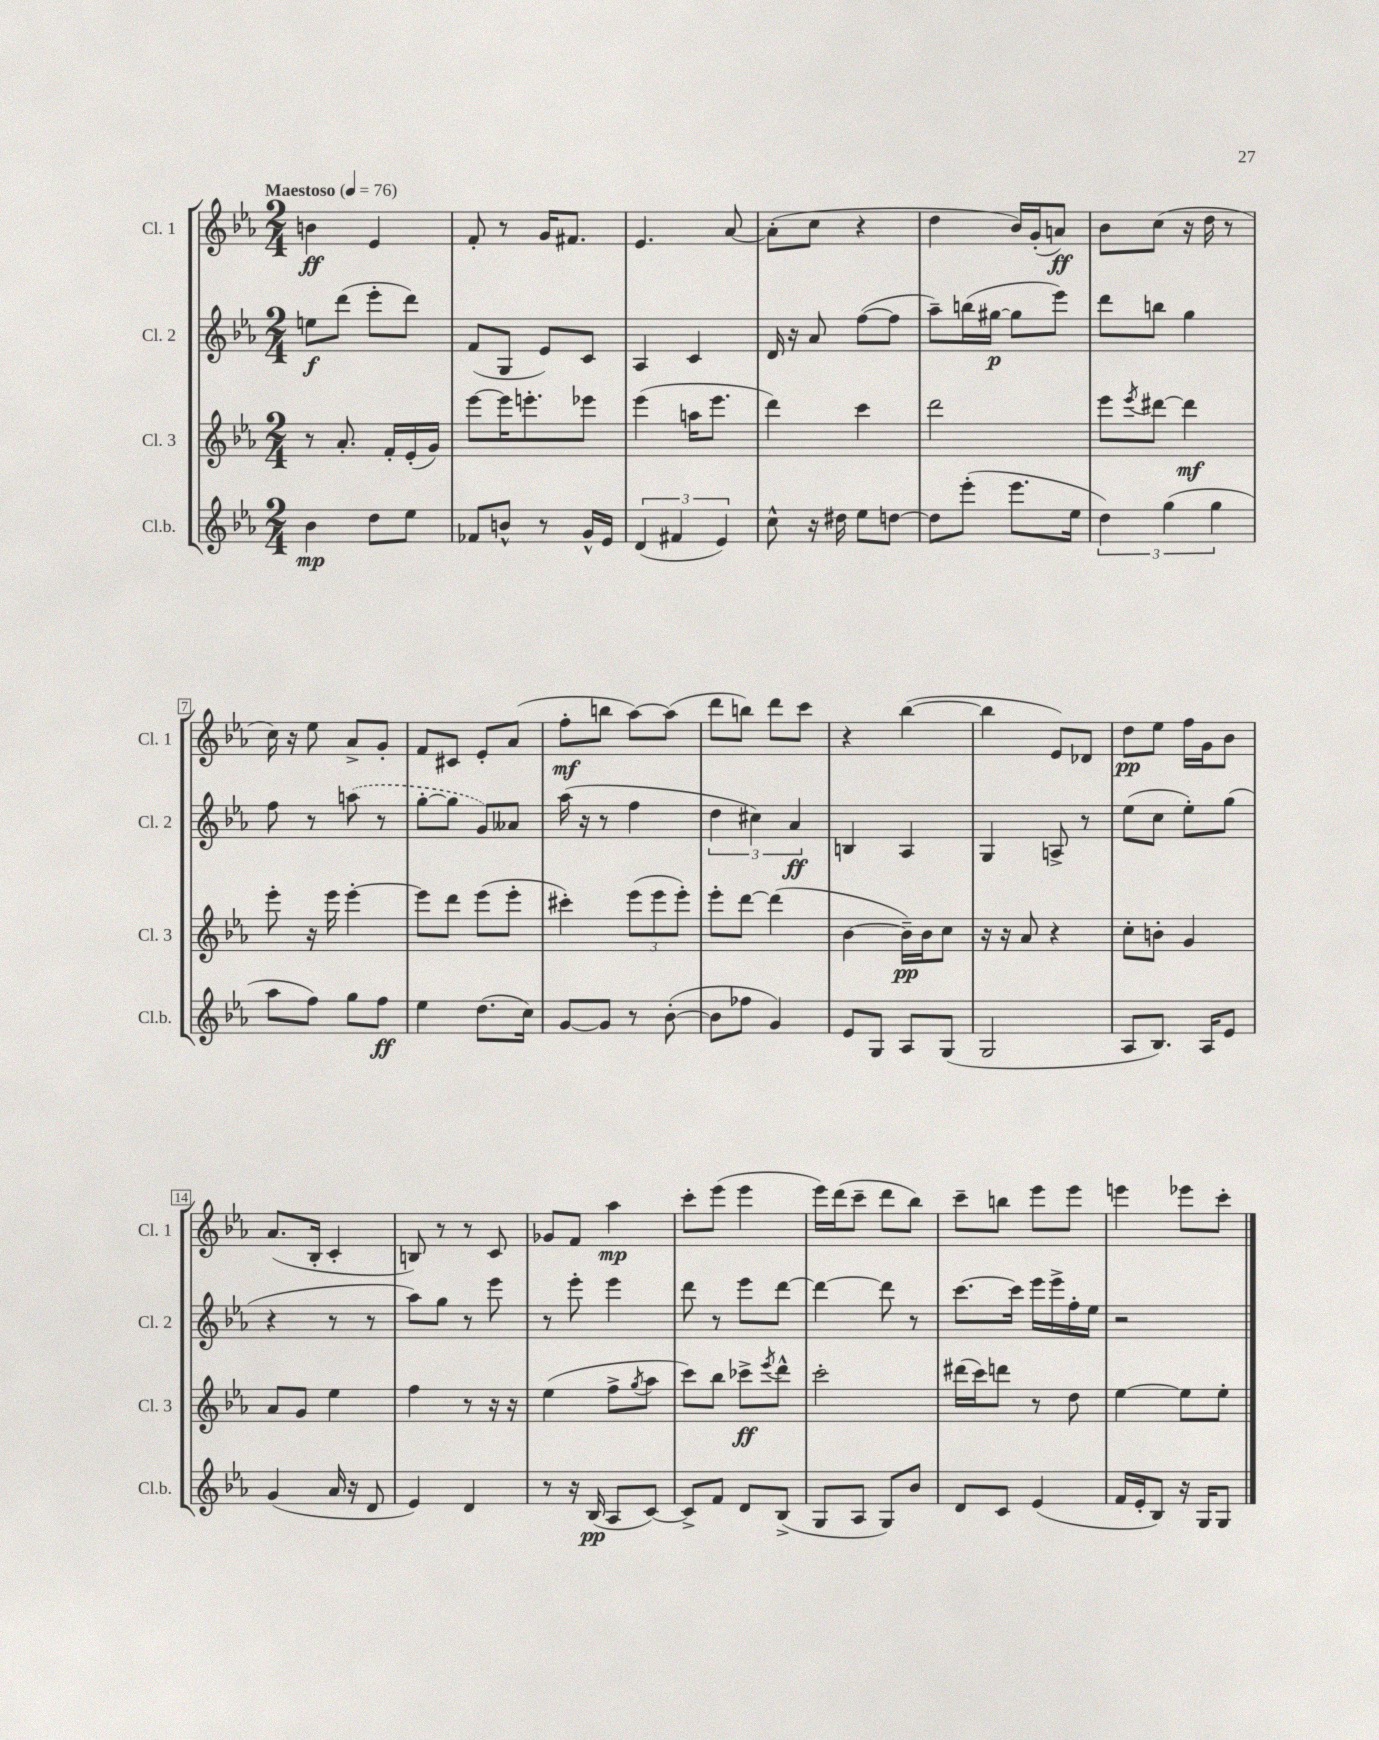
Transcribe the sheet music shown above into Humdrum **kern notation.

**kern	**dynam	**kern	**dynam	**kern	**dynam	**kern	**dynam
*part4	*part4	*part3	*part3	*part2	*part2	*part1	*part1
*staff4	*staff4	*staff3	*staff3	*staff2	*staff2	*staff1	*staff1
*I"Cl.b.	*	*I"Cl. 3	*	*I"Cl. 2	*	*I"Cl. 1	*
*I'Cl.b.	*	*I'Cl. 3	*	*I'Cl. 2	*	*I'Cl. 1	*
*clefG2	*	*clefG2	*	*clefG2	*	*clefG2	*
*k[b-e-a-]	*	*k[b-e-a-]	*	*k[b-e-a-]	*	*k[b-e-a-]	*
*M2/4	*	*M2/4	*	*M2/4	*	*M2/4	*
*MM76	*	*MM76	*	*MM76	*	*MM76	*
=1	=1	=1	=1	=1	=1	=1	=1
!	!	!	!	!	!	!LO:TX:a:B:t=Maestoso	!
4b-\	mp	8r	.	8een\L	f	4bn\	ff
.	.	8.a-'/	.	(8ddd\J	.	.	.
8dd\L	.	.	.	8eee-'\L	.	4e-/	.
.	.	16f'/LL	.	.	.	.	.
8ee-\J	.	(16e-'/	.	8ddd\J)	.	.	.
.	.	16g/JJ)	.	.	.	.	.
=2	=2	=2	=2	=2	=2	=2	=2
8f-X/L	.	[8eee-\L	.	(8f/L	.	8f'/	.
8bn^^/J	.	16eee-\K]	.	8G/J	.	8r	.
.	.	8.eeen'\	.	.	.	.	.
8r	.	.	.	8e-/L)	.	16g/KL	.
.	.	.	.	.	.	8.f#X/J	.
16g^^/LL	.	8eee-X\J	.	8c/J	.	.	.
16e-/JJ	.	.	.	.	.	.	.
=3	=3	=3	=3	=3	=3	=3	=3
(6d/	.	(4eee-\	.	4A-/	.	4.e-/	.
6f#X/	.	.	.	.	.	.	.
.	.	16aan\KL	.	4c/	.	.	.
.	.	8.eee-\J	.	.	.	.	.
6e-/)	.	.	.	.	.	.	.
.	.	.	.	.	.	[8a-/	.
=4	=4	=4	=4	=4	=4	=4	=4
8cc^^\	.	4ddd\)	.	16d/	.	(8a-'\L]	.
.	.	.	.	16r	.	.	.
16r	.	.	.	8a-/	.	8cc\J	.
16dd#X\	.	.	.	.	.	.	.
8ee-\L	.	4ccc\	.	([8ff\L	.	4r	.
[8ddn\J	.	.	.	8ff\J]	.	.	.
=5	=5	=5	=5	=5	=5	=5	=5
8dd\L]	.	2ddd\	.	8aa-~\L)	.	4dd\	.
(8eee-'\J	.	.	.	(16bbn\L	.	.	.
.	.	.	.	[16gg#X\JJ	p	.	.
8.eee-\L	.	.	.	8gg#\L]	.	16b-/LL)	.
.	.	.	.	.	.	(16g'/J	.
.	.	.	.	8eee-\J)	.	8an/J)	ff
16ee-\Jk	.	.	.	.	.	.	.
=6	=6	=6	=6	=6	=6	=6	=6
6dd\)	.	8eee-\L	.	8ddd\L	.	8b-\L	.
.	.	8qeee-/	.	.	.	.	.
.	.	[8ddd#X\J	.	8bbn\J	.	(8cc\J	.
(6gg\	.	.	.	.	.	.	.
.	.	4ddd#\]	mf	4gg\	.	16r	.
.	.	.	.	.	.	16dd\	.
6gg\	.	.	.	.	.	.	.
.	.	.	.	.	.	8r	.
!!LO:LB:g=z
=7	=7	=7	=7	=7	=7	=7	=7
8aa-\L	.	8eee-'\	.	8ff\	.	16cc\)	.
.	.	.	.	.	.	16r	.
8ff\J)	.	16r	.	8r	.	8ee-\	.
.	.	16eee-\	.	.	.	.	.
8gg\L	.	[4eee-'\	.	(8aan\	.	8a-^/L	.
8ff\J	ff	.	.	8r	.	8g'/J	.
=8	=8	=8	=8	=8	=8	=8	=8
4ee-\	.	8eee-\L]	.	[8gg'\L	.	8f/L	.
.	.	8ddd\J	.	8gg\J]	.	8c#X/J	.
(8.dd\L	.	(8eee-\L	.	8g/L)	.	8e-'/L	.
.	.	8eee-'\J	.	8a--X/J	.	(8a-/J	.
16cc\Jk)	.	.	.	.	.	.	.
=9	=9	=9	=9	=9	=9	=9	=9
[8g/L	.	4ccc#X'\)	.	(16aa-\	.	8ff'\L	mf
.	.	.	.	16r	.	.	.
8g/J]	.	.	.	8r	.	8bbn\J	.
8r	.	(12eee-\L	.	4ff\	.	[8aa-\L)	.
.	.	12eee-\	.	.	.	.	.
([8b-'\	.	.	.	.	.	(8aa-\J]	.
.	.	12eee-'\J)	.	.	.	.	.
=10	=10	=10	=10	=10	=10	=10	=10
8b-\L]	.	8eee-'\L	.	6dd\	.	8ddd\L	.
8ff-X\J	.	[8ddd\J	.	.	.	8bbn\J)	.
.	.	.	.	6cc#X\)	.	.	.
4g/)	.	(4ddd\]	.	.	.	8ddd\L	.
.	.	.	.	6a-/	ff	.	.
.	.	.	.	.	.	8ccc\J	.
=11	=11	=11	=11	=11	=11	=11	=11
8e-/L	.	[4b-\	.	4Bn/	.	4r	.
8G/J	.	.	.	.	.	.	.
8A-/L	.	16b-~\LL])	pp	4A-/	.	([4bb-\	.
.	.	16b-\J	.	.	.	.	.
(8G/J	.	8cc\J	.	.	.	.	.
=12	=12	=12	=12	=12	=12	=12	=12
2G/	.	16r	.	4G/	.	4bb-\]	.
.	.	16r	.	.	.	.	.
.	.	8a-/	.	.	.	.	.
.	.	4r	.	8An^/	.	8e-/L)	.
.	.	.	.	8r	.	8d-X/J	.
=13	=13	=13	=13	=13	=13	=13	=13
8A-/L	.	8cc'\L	.	(8ee-\L	.	8dd\L	pp
8.B-/J)	.	8bn'\J	.	8cc\J	.	8ee-\J	.
.	.	4g/	.	8ee-'\L)	.	16ff\LL	.
16A-/KL	.	.	.	.	.	16g\J	.
8e-/J	.	.	.	(8gg\J	.	8b-\J	.
!!LO:LB:g=z
=14	=14	=14	=14	=14	=14	=14	=14
(4g/	.	8a-/L	.	4r	.	(8.a-/L	.
.	.	8g/J	.	.	.	.	.
.	.	.	.	.	.	16B-'/Jk	.
16a-/	.	4ee-\	.	8r	.	4c'/	.
16r	.	.	.	.	.	.	.
8d/	.	.	.	8r	.	.	.
=15	=15	=15	=15	=15	=15	=15	=15
4e-/)	.	4ff\	.	8aa-\L)	.	8Bn/)	.
.	.	.	.	8gg\J	.	8r	.
4d/	.	8r	.	8r	.	8r	.
.	.	16r	.	8eee-\	.	8c/	.
.	.	16r	.	.	.	.	.
=16	=16	=16	=16	=16	=16	=16	=16
8r	.	(4ee-\	.	8r	.	8g-X/L	.
16r	.	.	.	8eee-'\	.	8f/J	.
(16B-/	pp	.	.	.	.	.	.
8A-/L	.	8ff^\L	.	4eee-\	.	4aa-\	mp
.	.	8qgg/	.	.	.	.	.
[8c/J)	.	8aa-\J	.	.	.	.	.
=17	=17	=17	=17	=17	=17	=17	=17
8c^/L]	.	8ccc\L)	.	8ddd\	.	8ccc'\L	.
8f/J	.	8bb-\J	.	8r	.	(8eee-\J	.
8d/L	.	8ccc-X^\L	ff	8eee-\L	.	4eee-\	.
.	.	8qeee-/	.	.	.	.	.
(8B-^/J	.	8ddd^^\J	.	[8ddd\J	.	.	.
=18	=18	=18	=18	=18	=18	=18	=18
8G/L	.	2ccc'\	.	4ddd\_	.	16eee-\LL)	.
.	.	.	.	.	.	(16ddd\J	.
8A-/J	.	.	.	.	.	8ccc~\J	.
8G/L)	.	.	.	8ddd\]	.	8ddd\L	.
8b-/J	.	.	.	8r	.	8bb-\J)	.
=19	=19	=19	=19	=19	=19	=19	=19
8d/L	.	(16ddd#X\LL	.	[8.ccc\L	.	8ccc~\L	.
.	.	16ccc\J)	.	.	.	.	.
8c/J	.	8dddn\J	.	.	.	8bbn\J	.
.	.	.	.	16ccc\Jk]	.	.	.
(4e-/	.	8r	.	16eee-\LL	.	8eee-\L	.
.	.	.	.	16eee-^\	.	.	.
.	.	8dd\	.	16ff'\	.	8eee-\J	.
.	.	.	.	16ee-\JJ	.	.	.
=20	=20	=20	=20	=20	=20	=20	=20
16f/LL	.	[4ee-\	.	2r	.	4eeen\	.
16e-'/J	.	.	.	.	.	.	.
8B-/J)	.	.	.	.	.	.	.
16r	.	8ee-\L]	.	.	.	8eee-X\L	.
16G/KL	.	.	.	.	.	.	.
8G/J	.	8ee-'\J	.	.	.	8ccc'\J	.
==	==	==	==	==	==	==	==
*-	*-	*-	*-	*-	*-	*-	*-
